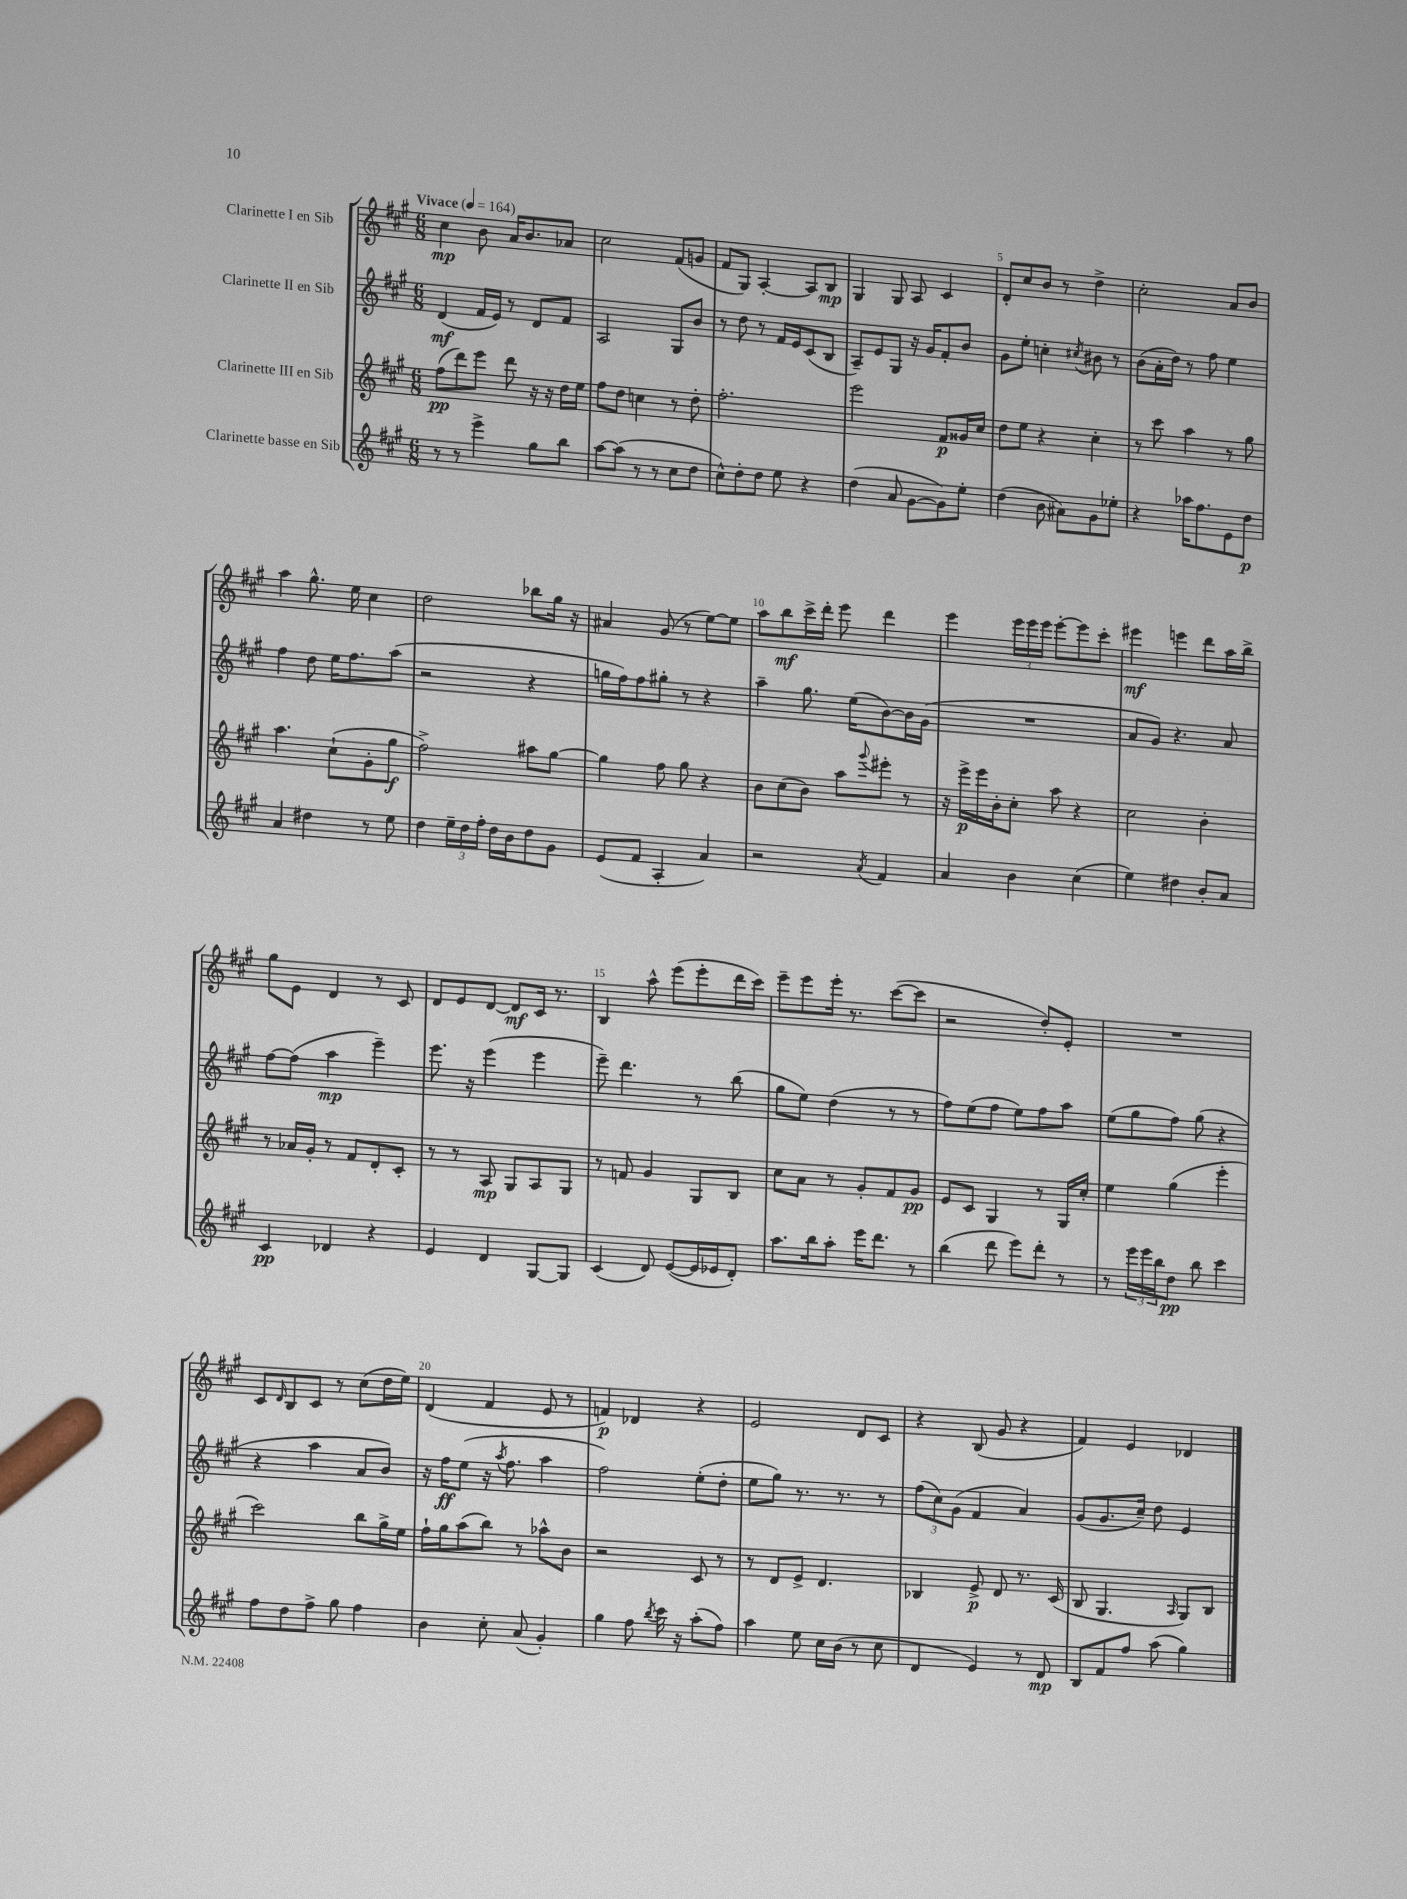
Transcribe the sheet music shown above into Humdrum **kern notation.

**kern	**kern	**kern	**kern
*staff4	*staff3	*staff2	*staff1
*clefG2	*clefG2	*clefG2	*clefG2
*k[f#c#g#]	*k[f#c#g#]	*k[f#c#g#]	*k[f#c#g#]
*M6/8	*M6/8	*M6/8	*M6/8
*MM164	*MM164	*MM164	*MM164
8r	(8ff#	(4d	4cc#
8r	8ddd)	.	.
4eee^	8eee	16f#	8b
.	.	16e)	.
.	8ddd	8r	16a
.	.	.	8.b
8gg#	16r	8d	.
.	16r	.	.
8bb	16dd	8f#	8a-
.	16ee	.	.
=	=	=	=
[8aa	8ff#	2A	2cc#
(8aa]	8dd	.	.
8r	4cc	.	.
8r	.	.	.
8cc#	8r	8G#	(8f#
8dd	8dd'	8b	8g
=	=	=	=
8cc#^^)	2.ff#'	8r	8f#
8dd'	.	8dd	8G#)
8dd	.	8r	[4A'
8ee	.	16f#	.
.	.	16e	.
4r	.	(8c#	8A]
.	.	8B	8B
=	=	=	=
(4dd	2eee	8A~)	4G#
.	.	8e	.
8a	.	8G#	8G#
[8g#	.	16r	8A
.	.	16g#	.
8g#])	8f#	8f#'	4c#
8ee'	16g##	8b	.
.	16cc#	.	.
=	=	=	=
(4dd	8dd	8g#	8d'
.	8ee	8ee'	8cc#
8b	4r	4cc'	8b
8a#)	.	.	8r
.	.	8qcc#	.
8g#	4cc#'	8b#	4dd^
8ee-'	.	8r	.
=	=	=	=
4r	8r	(8b	2cc#'
.	8ccc#	16a'	.
.	.	16dd)	.
16aa-	4aa	8r	.
8.ff#	.	.	.
.	.	8ff#	.
8e	8r	4ee	8a
8dd	8gg#	.	8b
=	=	=	=
4a	4.aa	4ff#	4aa
4dd#	.	8dd	8.gg#^^
.	(8cc#`	16ee	.
.	.	8.ff#	16ee
8r	8g#'	.	4cc#
8ee	8gg#	(8aa	.
=	=	=	=
4dd	2ff#^)	2r	2dd
24ee~	.	.	.
24dd	.	.	.
24ff#'	.	.	.
16dd	.	.	.
16b	.	.	.
8dd	8aa#	4r	8bb-
8g#	[8gg#	.	16gg#
.	.	.	16r
=	=	=	=
(8e	4gg#]	16gg	4a#
.	.	16ff#)	.
8f#	.	8ff#	.
4A'	8ff#	8gg#'	(8g#
.	8gg#	8r	8r
4a)	4r	4r	[8ee)
.	.	.	8ee]
=	=	=	=
2r	8b	4aa~	8aa
.	(8cc#	.	8bb
.	8b)	8.gg#	16ccc#^
.	.	.	16ddd'
.	8aa	.	8eee
.	.	(16ee	.
8qa	8qqggg#	.	.
4f#	8eee#'	[8b)	4ddd
.	8r	16b]	.
.	.	(16g#	.
=	=	=	=
4a	16r	2.r	4eee
.	16eee^	.	.
.	16eee	.	.
.	16b'	.	.
4b	8cc#'	.	24eee
.	.	.	24eee
.	.	.	24eee
.	8aa	.	[8eee'
(4cc#	4r	.	8eee]
.	.	.	8ccc#'
=	=	=	=
4ee)	2cc#	8a	4eee#
.	.	8g#)	.
4dd#	.	4.r	4eee
8b'	4b'	.	8ddd
8a	.	8a	16aa
.	.	.	16bb^
=	=	=	=
4c#	8r	[8ff#	8gg#
.	16a-	(8ff#]	8e
.	16g#'	.	.
4d-	8r	4aa	4d
.	8f#	.	.
4r	8d'	4eee~)	8r
.	8c#'	.	8c#
=	=	=	=
4e	8r	8.eee	8d
.	8r	.	8e
.	.	16r	.
4d	8A	(4eee	[8d
.	8G#	.	8d]
[8G#	8A	4eee	16c#
.	.	.	8.r
8G#]	8G#	.	.
=	=	=	=
(4c#	8r	8eee~)	4B
.	8f	4.ddd	.
8d)	4g#	.	8aa^^
([8e	.	.	(8eee
16e]	8G#	8r	8eee'
16e-	.	.	.
8d')	8B	(8bb	16ddd
.	.	.	16ccc#)
=	=	=	=
8.aa	8cc#	8gg#	8eee~
.	8a	8ee)	8eee
16bb	.	.	.
8aa'	8r	(4dd	16eee'
.	.	.	8.r
16eee	8g#'	.	.
8.ddd	.	.	.
.	8f#	8r	([8ccc#
8r	8g#	8r	8ccc#]
=	=	=	=
(4bb	8e	8ff#)	2r
.	8c#	(8ee	.
8ddd	4G#	8ff#	.
8eee)	.	8ee)	.
8ddd'	8r	8ff#	8dd')
8r	16G#	8aa	8e'
.	16cc#'	.	.
=	=	=	=
8r	4ee	(8ee	2.r
24eee	.	8gg#	.
24eee	.	.	.
24bb	.	.	.
8dd	(4gg#	8ff#)	.
8bb	.	(8gg#	.
4ccc#	4eee'	4r	.
=	=	=	=
8ff#	2ccc#)	4r	8c#
.	.	.	16qqd
8dd	.	.	8B
8ff#^	.	4aa	8c#
8gg#	.	.	8r
4ff#	8bb	8a	(8cc#
.	16gg#^	8b)	16dd
.	16ee	.	16ee)
=	=	=	=
4b	16ff#`	16r	(4d
.	16gg#	16ff#	.
.	(8aa	(8ee	.
8cc#'	8bb)	16r	4f#
.	.	8qaa	.
.	.	8.ff#	.
(8a	8r	.	.
4g#')	8aa-^^	4aa	8e
.	8b	.	8r
=	=	=	=
4gg#	2r	2ff#)	4f)
8ff#	.	.	4d-
8qbb	.	.	.
16ccc#	.	.	.
16r	.	.	.
(8aa'	8c#	(8ee'	4r
8ff#)	8r	8dd'	.
=	=	=	=
4aa	8r	8ee	2e
.	8d	8gg#)	.
8ee	8e^	8.r	.
16cc#	4.d	.	.
(16b	.	8.r	.
8r	.	.	8d
8cc#	.	8r	8c#
=	=	=	=
4d	4B-	(12ff#	4r
.	.	12cc#)	.
.	.	(12g#	.
4e)	8e^	4f#	(8B
.	8d	.	8g#
8r	8.r	4a)	4r
8d	.	.	.
.	(16c#	.	.
=	=	=	=
8B	8B	(8g#	4f#)
8f#	4.G#	8.g#	.
8ff#	.	.	4e
.	.	16cc#~)	.
(8aa	.	8dd	.
.	16qqA	.	.
4gg#)	8G#)	4e	4d-
.	8B	.	.
==	==	==	==
*-	*-	*-	*-
